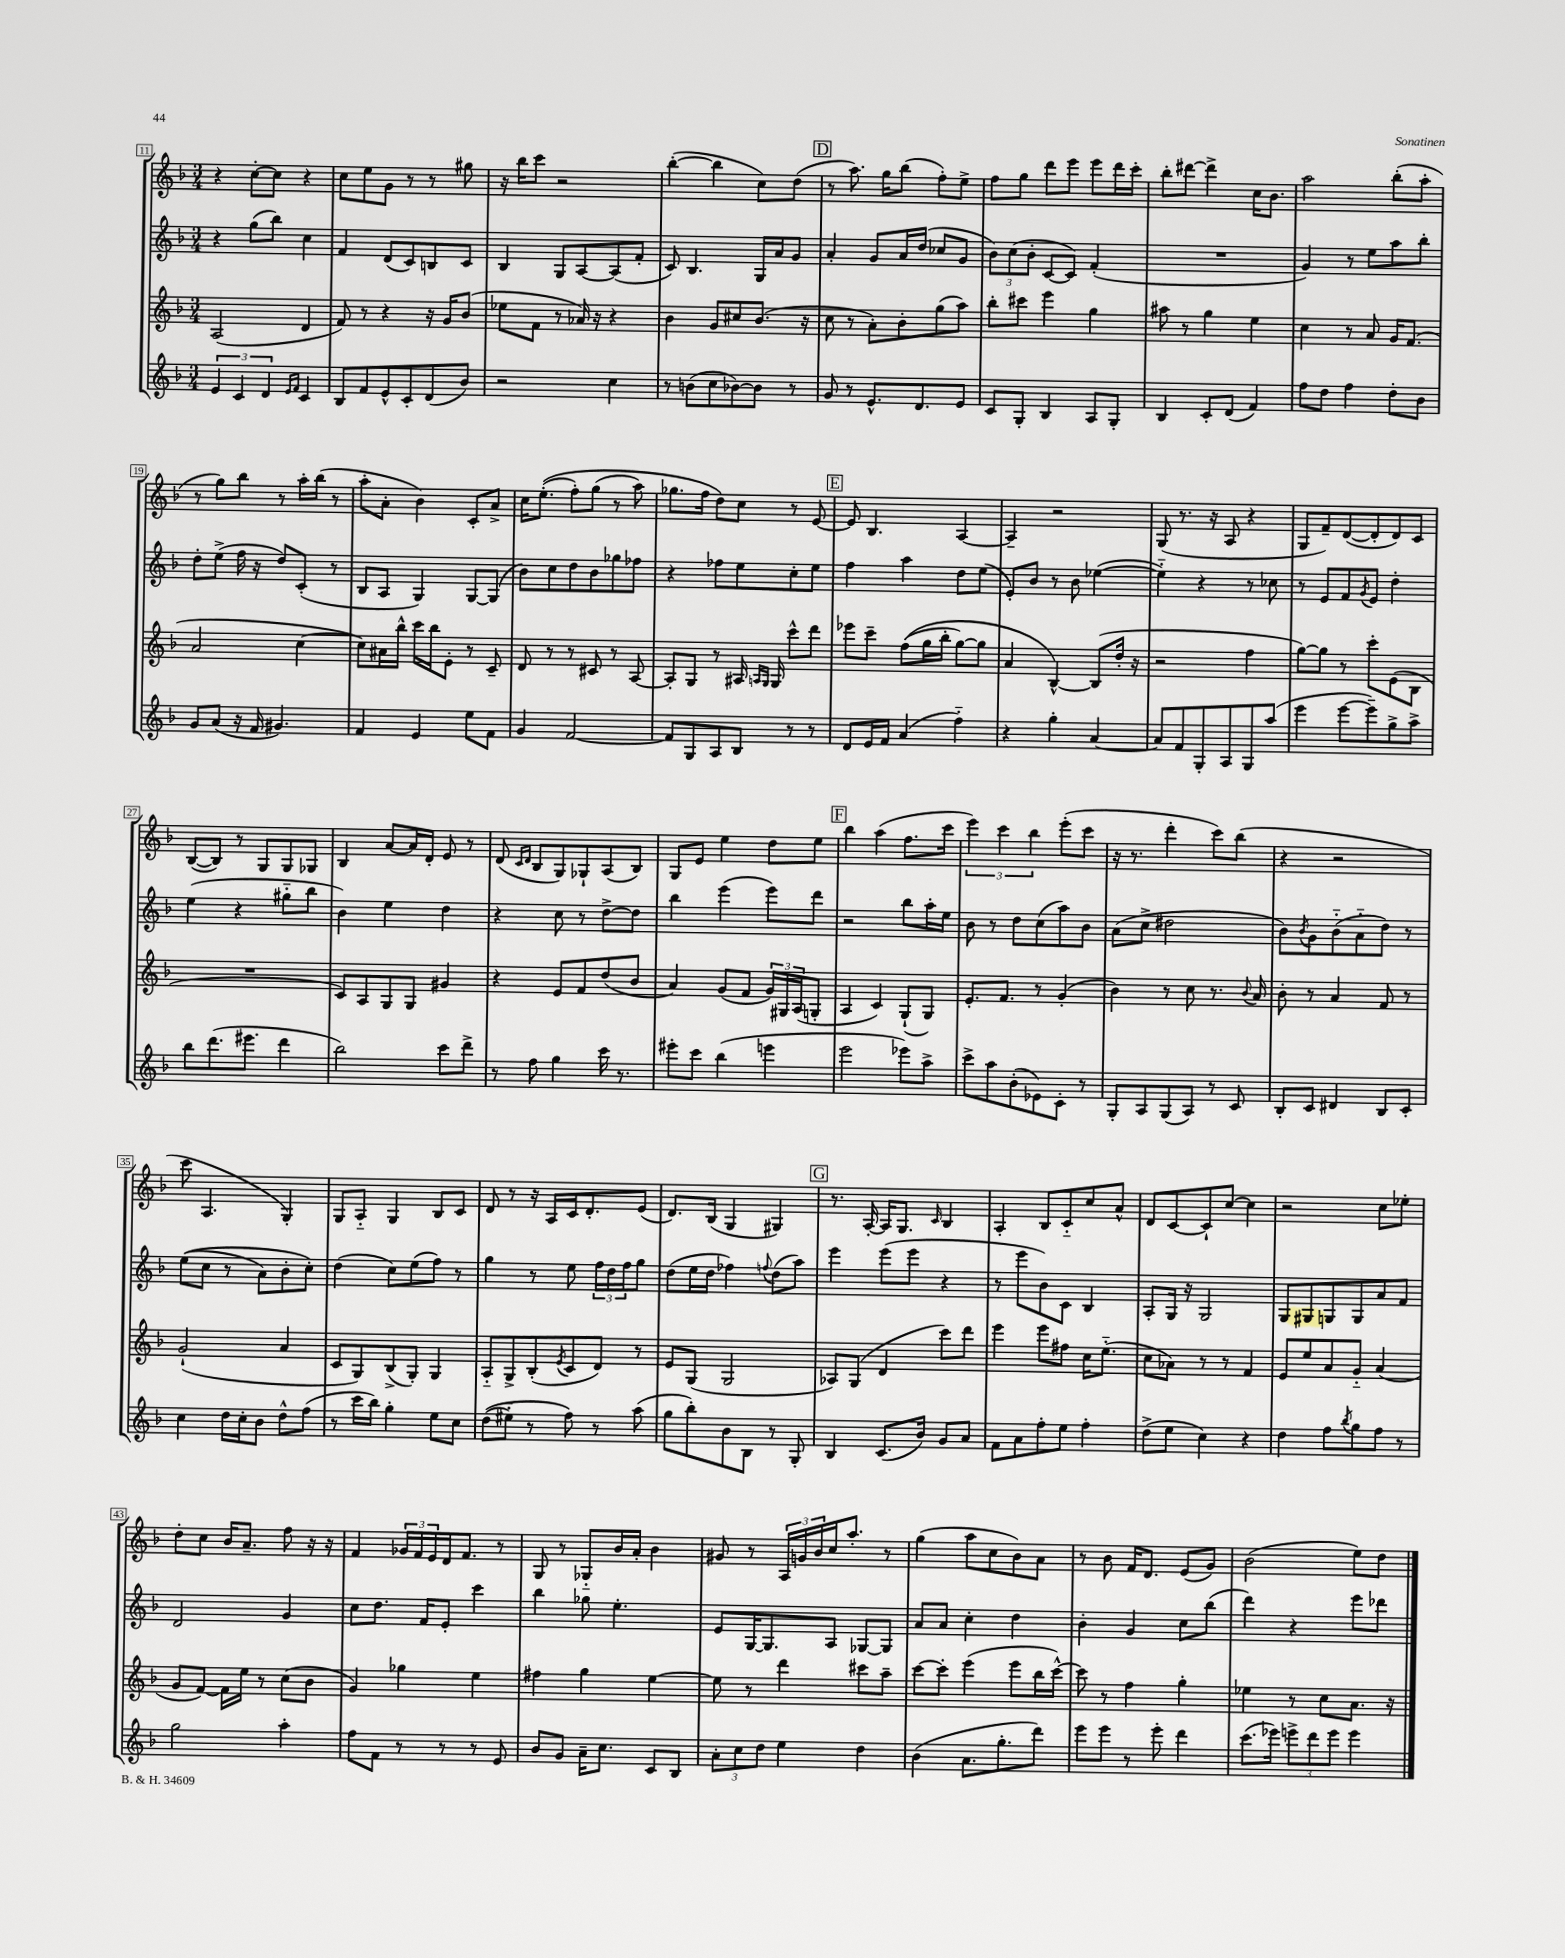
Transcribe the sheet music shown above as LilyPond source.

<<
\new StaffGroup <<
\new Staff = "s0" {
    \clef treble \key f \major \numericTimeSignature \time 3/4
    r4 c''8~-. c''8 r4 |
    c''8 e''8 g'8 r8 r8 gis''8 |
    r16 bes''16 c'''8 r2 |
    bes''4~-.( bes''4 c''8) d''8( |
    \mark \markup { \box "D" } r8 a''8.) g''16 bes''8( f''8-.) e''8-> |
    f''8 g''8 d'''8 e'''8 e'''8 d'''16 c'''16-. |
    bes''8-. dis'''8~ dis'''4-> c''16 bes'8. |
    a''2 bes''8-.( a''8-. |
    r8 g''8) bes''8 r8 a''16-. bes''16( r8 |
    a''8-. a'8-. bes'4) c'8-. a'8-> |
    c''16 e''8.-.(\( f''8-.) g''8( r8 a''8) |
    ges''8. f''16 d''8\) c''8 r8 e'8~ |
    \mark \markup { \box "E" } e'8 bes4. a4~ |
    a4-- r2 |
    g8( r8. r16 a8 r4 |
    g8 f'8--) d'8~( d'8-. d'8) c'8 |
    bes8~( bes8) r8 g8 g8 ges8 |
    bes4 a'8~ a'16 d'16-. e'8 r8 |
    d'8( \grace { c'16 d'16 } bes8 g8) ges8-! a8( bes8) |
    g8 e'8 e''4 d''8 e''8 |
    \mark \markup { \box "F" } bes''4 a''4( f''8. c'''16 |
    \tuplet 3/2 { e'''4) c'''4 bes''4 } e'''8-.( c'''8 |
    r16 r8. d'''4-. c'''8) bes''8( |
    r4 r2 |
    c'''8 a4. g4-.) |
    g8 a8-_ g4 bes8 c'8 |
    d'8 r8 r16 a16 c'16 d'8.-. e'8( |
    d'8.) bes16( g4 gis4) |
    \mark \markup { \box "G" } r8. a16~-. a16 g8. \grace { c'16 } bes4 |
    a4-. bes8 c'8-_ c''8 a'8-^ |
    d'8 c'8~ c'8-! c''8~ c''4 |
    r2 c''8 ees''8-. |
    d''8-. c''8 bes'16 a'8.-- f''8 r16 r16 |
    f'4 \tuplet 3/2 { ges'16 f'16 e'16 } d'16 f'8. r8 |
    g8 r8 ges8-_ bes'16 a'16-. bes'4 |
    gis'8 r8 \tuplet 3/2 { a16 g'16 bes'16 } c''16 a''8.-. r8 |
    g''4( a''8 c''8 bes'8) a'8 |
    r8 bes'8 f'16 d'8. e'8( g'8) |
    bes'2( e''8) d''8 \bar "|." |
}
\new Staff = "s1" {
    \clef treble \key f \major \numericTimeSignature \time 3/4
    r4 g''8( bes''8) c''4 |
    f'4 d'8( c'8) b8 c'8 |
    bes4 g8 a8~ a8( f'8-. |
    c'8) bes4. g16 a'16 g'8 |
    \mark \markup { \box "D" } a'4-. g'8 a'16 d''16( ces''8 g'8 |
    \tuplet 3/2 { bes'8) c''8( bes'8-. } c'8~ c'8) f'4-.( |
    R2. |
    g'4) r8 e''8 a''8 bes''8-. |
    d''8-. e''8->( f''16 r16 d''8) c'8-.( r8 |
    bes8 a8 g4) g8~ g8( |
    bes'8) c''8 d''8 bes'8 ges''8 fes''8 |
    r4 fes''8 e''8 c''8-. e''8 |
    \mark \markup { \box "E" } f''4 a''4 d''8 e''8( |
    e'8-.) bes'8 r8 bes'8 ees''4~( |
    ees''4-_) r4 r8 ces''8 |
    r8 e'8 f'8 \acciaccatura { g'8 } e'8 d''4-. |
    e''4( r4 gis''8-_ bes''8 |
    bes'4) e''4 d''4 |
    r4 c''8 r8 d''8~-> d''8 |
    bes''4 e'''4( e'''8) d'''8 |
    \mark \markup { \box "F" } r2 bes''8 a''16-. e''16 |
    bes'8 r8 d''8 c''8( a''8) bes'8 |
    a'8( c''8-> dis''2 |
    bes'8) \acciaccatura { bes'8 } g'8 bes'8-_( a'8-_ d''8) r8 |
    e''8(\( c''8 r8 a'8) bes'8-. c''8-.\) |
    d''4( c''8) e''8( f''8) r8 |
    g''4 r8 e''8 \tuplet 3/2 { f''16 d''16 f''16 } g''8 |
    d''8( e''16 d''16 fes''4) \appoggiatura { f''8 } d''8( a''8) |
    \mark \markup { \box "G" } e'''4 e'''8( e'''8 r4 |
    r8 e'''8 bes'8) c'8 bes4 |
    a8-. g16 r16 g2 |
    g8 gis8 g8 g8 a'8 f'8 |
    d'2 g'4 |
    c''8 d''8. f'16 e'8-. c'''4 |
    bes''4 ges''8 e''4.-. |
    e'8 g16~ g8. a8 ges8~ ges8 |
    a'8 a'8 c''4-. d''4 |
    bes'4-. g'4 c''8 bes''8( |
    d'''4) r4 e'''8 des'''8 \bar "|." |
}
\new Staff = "s2" {
    \clef treble \key f \major \numericTimeSignature \time 3/4
    a2( d'4 |
    f'8) r8 r4 r16 g'16 bes'8( |
    ees''8 f'8 r8 aes'16) r16 r4 |
    bes'4 g'8 cis''8 bes'8.( r16 |
    \mark \markup { \box "D" } c''8 r8 a'8-.) bes'8-. g''8( a''8) |
    bes''8-. cis'''8 e'''4 g''4 |
    ais''8 r8 g''4 e''4 |
    c''4 r8 a'8 g'16 f'8.( |
    a'2 c''4~ |
    c''8) ais'16 bes''16-^ c'''16 bes''16 e'8-. r8 c'8-- |
    d'8 r8 r8 cis'8 r8 a8~ |
    a8-. g8 r8 ais16 \grace { a16 g16 } g16 c'''8-^ d'''8 |
    \mark \markup { \box "E" } ees'''8 c'''8-- f''8(\( g''16 bes''16-. g''8~) g''8 |
    a'4 bes4~-^\) bes8( d''16-. r16 |
    r2 f''4 |
    g''8~) g''8 r8 c'''8-. e'8( bes8 |
    R2. |
    c'8) a8 g8 g8 gis'4 |
    r4 e'8 f'8 d''8( bes'8 |
    a'4) g'8( f'8 \tuplet 3/2 { g'16) gis16 a16( } g8-. |
    \mark \markup { \box "F" } a4 c'4) g8-!( g8) |
    e'8.-. f'8. r8 g'4-.( |
    bes'4) r8 c''8 r8. \appoggiatura { bes'8 } a'16 |
    bes'8-. r8 a'4 f'8 r8 |
    g'2-!( a'4 |
    c'8 g8) bes8->( g8-.) g4 |
    a8-_ g8-> bes8-.( \acciaccatura { e'8 } c'8 d'8) r8 |
    e'8 g8( g2 |
    \mark \markup { \box "G" } aes8) g8( d'4 c'''8) d'''8 |
    e'''4 e'''8 fis''8 c''16 e''8.-_( |
    c''8 aes'8) r8 r8 f'4 |
    e'8 e''8 a'8 g'8-_ a'4( |
    g'8 f'8~) f'16 e''16 r8 c''8( bes'8 |
    g'4) ges''4 e''4 |
    fis''4 g''4 e''4~ |
    e''8 r8 d'''4 cis'''8 a''8-- |
    c'''8~ c'''8-. e'''4( e'''8 bes''16 c'''16~-^) |
    c'''8 r8 f''4 g''4-. |
    ees''4 r8 c''8 a'8. r16 \bar "|." |
}
\new Staff = "s3" {
    \clef treble \key f \major \numericTimeSignature \time 3/4
    \tuplet 3/2 { e'4 c'4 d'4 } \grace { e'16 f'16 } c'4 |
    bes8 f'8 e'8-^ c'8-. d'8( bes'8) |
    r2 c''4 |
    r8 b'8( c''8 bes'8~) bes'8 r8 |
    \mark \markup { \box "D" } g'8 r8 e'8.-^ d'8. e'8 |
    c'8 g8-. bes4 a8 g8-. |
    bes4 c'8-. d'8( f'4) |
    f''8 d''8 f''4 d''8-. bes'8 |
    g'8 a'8( r16 f'16 gis'4.) |
    f'4 e'4 e''8 f'8 |
    g'4 f'2~ |
    f'8 g8 a8 bes8 r8 r8 |
    \mark \markup { \box "E" } d'8 e'16 f'16 a'4( f''4-_) |
    r4 g''4-. a'4~ |
    a'8 f'8 g8-. a8 g8 a''8( |
    e'''4 e'''8~ e'''8--) g''8-> a''8-> |
    bes''8 d'''8.( eis'''8. d'''4 |
    bes''2) c'''8 d'''8-> |
    r8 f''8 g''4 c'''16 r8. |
    eis'''8-. c'''8 bes''4( e'''4 |
    \mark \markup { \box "F" } e'''2 ees'''8) a''8-> |
    c'''8-> a''8 bes'8-.( ees'8) c'8-. r8 |
    g8-. a8 g8( a8) r8 c'8 |
    bes8-. c'8 dis'4 bes8 c'8-. |
    c''4 d''16 c''16-. bes'8 d''8-^ f''8( |
    r8 c'''16 bes''16) g''4-. e''8 c''8 |
    d''8(\( eis''8-_) r8 f''8\) r8 a''8( |
    g''8 bes''8-.) bes'8 bes8 r8 g8-. |
    \mark \markup { \box "G" } bes4 c'8.( bes'16) g'8 a'8 |
    f'8 a'8 f''8-. e''8 f''4-. |
    d''8->( e''8 c''4) r4 |
    d''4 f''8 \acciaccatura { bes''8 } g''8 f''8 r8 |
    g''2 a''4-. |
    f''8 f'8 r8 r8 r8 e'8 |
    bes'8 g'8 a'16-- c''8. c'8 bes8 |
    \tuplet 3/2 { a'8-. c''8 d''8 } e''4 d''4 |
    bes'4( a'8. g''8.-. d'''8) |
    e'''8 e'''8 r8 e'''8-. d'''4 |
    c'''8.( ees'''16) \tuplet 3/2 { e'''8-> d'''8 e'''8 } e'''4 \bar "|." |
}
>>
>>
\layout { \context { \Score currentBarNumber = #11 \override BarNumber.stencil = #(make-stencil-boxer 0.1 0.3 ly:text-interface::print) } }
